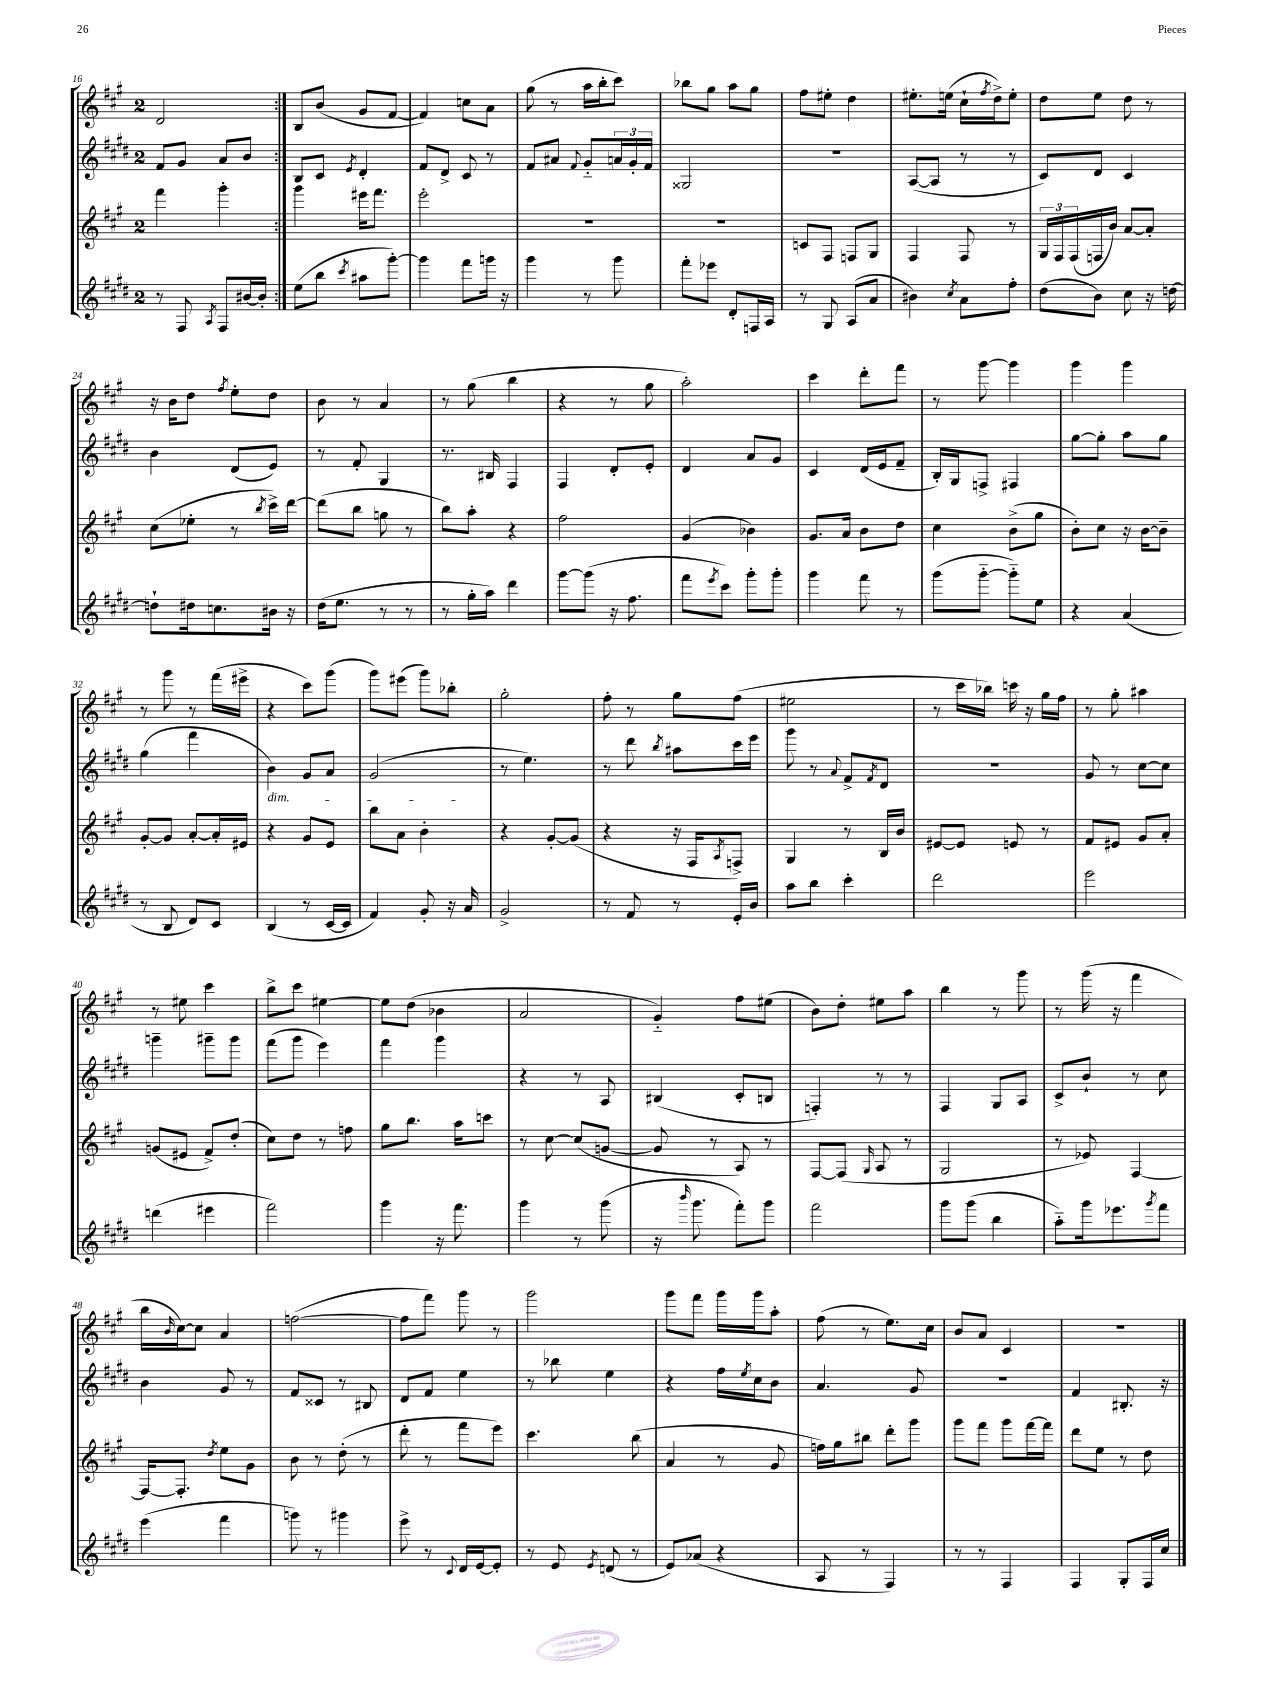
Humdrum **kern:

**kern	**kern	**kern	**kern
*part4	*part3	*part2	*part1
*staff4	*staff3	*staff2	*staff1
*clefG2	*clefG2	*clefG2	*clefG2
*k[f#c#g#d#]	*k[f#c#g#]	*k[f#c#g#d#]	*k[f#c#g#]
*M2/4	*M2/4	*M2/4	*M2/4
=16	=16	=16	=16
8r	4fff#\	8f#/L	2d/
8F#/	.	8g#/J	.
8qA/	.	.	.
8F#/L	4ggg#'\	8a/L	.
[16b#X/L	.	8b/J	.
16b#'/JJ]	.	.	.
=17:|!	=17:|!	=17:|!	=17:|!
(8ee\L	4ggg#\	8B/L	8B/L
8bb\J	.	8c#/J	(8b/J
8qccc#/	.	8qe/	.
8aa#X\L	16eee#X\KL	4d#'/	8g#/L
.	8.fff#\J	.	.
[8ggg#'\J)	.	.	[8f#/J
=18	=18	=18	=18
4ggg#\]	2eee'\	8f#/L	4f#/])
.	.	8d#^/J	.
8fff#\L	.	8c#/	8ccn\L
16gggn\Jk	.	8r	8a\J
16r	.	.	.
=19	=19	=19	=19
4ggg#\	2r	8f#/L	(8gg#\
.	.	8a#X/J	8r
.	.	8qqf#/	.
8r	.	8g#/L	16aa\LL
.	.	.	16bb'\J
8ggg#\	.	24an/L	8ccc#\J)
.	.	24g#'/	.
.	.	24f#/JJ	.
=20	=20	=20	=20
8fff#'\L	2r	2G##X/	8bb-X\L
8eee-X\J	.	.	8gg#\J
8d#'/L	.	.	8aa\L
16Fn/L	.	.	8gg#\J
16A/JJ	.	.	.
=21	=21	=21	=21
8r	8cn/L	2r	8ff#\L
8G#/	8F#/J	.	8ee#X'\J
(8A/L	8Fn/L	.	4dd\
8a/J	8G#/J	.	.
=22	=22	=22	=22
4b#X\)	4F#/	([8A/L	8.ee#X'\L
.	.	8A/J]	.
.	.	.	(16een\Jk
8qcc#/	.	.	.
8a\L	8F#/	8r	16cc#`\LL
.	.	.	8qff#/
.	.	.	16dd^\J)
8ff#'\J	8r	8r	8ee'\J
=23	=23	=23	=23
(8dd#\L	24G#/LL	8c#/L)	8dd\L
.	24F#/	.	.
.	(24F#/	.	.
8b\J)	16Fn/	8d#/J	8ee\J
.	16b/JJ)	.	.
8cc#\	[8a/L	4c#/	8dd\
16r	8a'/J]	.	8r
[16ddn\	.	.	.
!!LO:LB:g=z
=24	=24	=24	=24
8ddn`\L]	(8cc#\L	4b\	16r
.	.	.	16b\KL
16dd#X\k	8ee-X'\J	.	8dd\J
8.ccn\	.	.	.
.	.	.	8qff#/
.	8r	(8d#/L	8ee'\L
.	8qbb/	.	.
16b#X\Jk	16ccc#^\LL)	8e/J)	8dd\J
16r	[16ddd\JJ	.	.
=25	=25	=25	=25
(16dd#\KL	(8ddd\L]	8r	8b\
8.ee\J	.	.	.
.	8bb\J	8f#'/	8r
8r	8ggn\	4G#/	4a/
8r	8r	.	.
=26	=26	=26	=26
8r	8bb\L)	8.r	8r
16gg#'\LL	8aa'\J	.	(8gg#\
16aa\JJ)	.	16B#X/	.
4ddd#\	4r	4F#/	4bb\
=27	=27	=27	=27
[8ggg#\L	2ff#\	4F#/	4r
(8ggg#\J]	.	.	.
16r	.	8d#'/L	8r
8.ff#\	.	.	.
.	.	8e'/J	8gg#\
=28	=28	=28	=28
8fff#\L	(4g#/	4d#/	2aa'\)
8qeee/	.	.	.
8ccc#\J)	.	.	.
8ggg#'\L	4b-X\)	8a/L	.
8ggg#'\J	.	8g#/J	.
=29	=29	=29	=29
4ggg#\	8.g#/L	4c#/	4ccc#\
.	16a/Jk	.	.
8fff#\	8b\L	(16d#/LL	8ddd'\L
.	.	16e/J	.
8r	8dd\J	8f#~/J	8fff#\J
=30	=30	=30	=30
(8ggg#\L	4cc#\	16B'/LL)	8r
.	.	16G#/J	.
[8ggg#\J	.	8Fn^/J	[8ggg#\
8ggg#\L])	(8b^\L	4F#X/	4ggg#\]
8ee\J	8gg#\J	.	.
=31	=31	=31	=31
4r	8b'\L)	[8gg#\L	4ggg#\
.	8cc#\J	8gg#'\J]	.
(4a/	16r	8aa\L	4ggg#\
.	[16b\KL	.	.
.	8b~\J]	8gg#\J	.
!!LO:LB:g=z
=32	=32	=32	=32
8r	[8g#'/L	(4gg#\	8r
8B/	8g#/J]	.	8ggg#\
8d#/L)	[8a'/L	4fff#\	8r
8c#/J	16a'/L]	.	(16fff#\LL
.	16e#X/JJ	.	16eee#X^\JJ
=33	=33	=33	=33
!	!	!LO:TX:b:i:t=dim.	!
(4B/	4r	4b\)	4r
8r	8g#/L	8g#/L	8ccc#\L)
[16c#/LL	8e/J	8a/J	(8ggg#\J
16c#/JJ]	.	.	.
=34	=34	=34	=34
4f#/)	8bb\L	(2g#/	8ggg#\L)
.	8a\J	.	(8eee#X\J
8g#'/	4b'\	.	8ggg#\L)
16r	.	.	8bb-X'\J
16a/	.	.	.
=35	=35	=35	=35
2g#^/	4r	8r	2gg#'\
.	.	4.ee\)	.
.	[8g#'/L	.	.
.	(8g#/J]	.	.
=36	=36	=36	=36
8r	4r	8r	8ff#'\
8f#/	.	8ddd#\	8r
.	.	8qbb/	.
8r	16r	8aa#X\L	8gg#\L
.	16F#/KL	.	.
.	8qA/	.	.
16e'/LL	8Fn^/J)	16ccc#\L	(8ff#\J
16b/JJ	.	16eee\JJ	.
=37	=37	=37	=37
8aa\L	4G#/	8ggg#\	2ee#X\
8bb\J	.	8r	.
.	.	8qqa/	.
4ccc#'\	8r	8f#^/L	.
.	.	8qf#/	.
.	16B/LL	8d#/J	.
.	16b/JJ	.	.
=38	=38	=38	=38
2ddd#\	[8e#X/L	2r	8r
.	8e#/J]	.	16ccc#\LL
.	.	.	16bb-X\JJ)
.	8en/	.	16cccn\
.	.	.	16r
.	8r	.	16gg#\LL
.	.	.	16ff#\JJ
=39	=39	=39	=39
2eee\	8f#/L	8g#/	8r
.	8e#X/J	8r	8gg#'\
.	8g#/L	[8cc#\L	4aa#X\
.	8a'/J	8cc#\J]	.
!!LO:LB:g=z
=40	=40	=40	=40
(4dddn\	(8gn/L	4gggn~\	8r
.	8e#X/J	.	8ee#X\
4eee#X\	8f#^/L)	8ggg#X~\L	4ccc#\
.	(8dd'/J	8ggg#\J	.
=41	=41	=41	=41
2fff#\)	8cc#\L)	(8fff#\L	8bb^\L
.	8dd\J	8ggg#\J	8ccc#\J
.	8r	4eee\)	[4ee#X\
.	8ffn\	.	.
=42	=42	=42	=42
4ggg#\	8gg#\L	4fff#\	8ee#\L]
.	8.bb\J	.	(8dd\J
16r	.	4ggg#\	4b-X\
8.fff#\	16aa\KL	.	.
.	8cccn\J	.	.
=43	=43	=43	=43
4ggg#\	8r	4r	2a/
.	[8cc#\	.	.
8r	(8cc#/L]	8r	.
(8ggg#\	[8gn/J	8A/	.
=44	=44	=44	=44
16r	8g/]	(4B#X/	4g#/)
16qqbbb/	.	.	.
8.ggg#\	.	.	.
.	8r	.	.
8fff#'\L)	8A/)	8c#'/L	8ff#\L
8ggg#\J	8r	8Bn/J	(8ee#X\J
=45	=45	=45	=45
2fff#\	[8F#/L	4Fn'/)	8b\L)
.	(8F#/J]	.	8dd'\J
.	16qqG#/	.	.
.	8A/	8r	8ee#X\L
.	8r	8r	8aa\J
=46	=46	=46	=46
8ggg#\L	2G#/	4F#/	4bb\
(8ggg#\J	.	.	.
4bb\	.	8G#/L	8r
.	.	8A/J	8ggg#\
=47	=47	=47	=47
8aa\L)	8r	8c#^/L	8r
16ggg#\k	8e-X/)	8b`/J	(16ggg#\
8.eee-X\	.	.	16r
.	[4F#/	8r	4fff#\
8qggg#/	.	.	.
8fff#\J	.	8cc#\	.
!!LO:LB:g=z
=48	=48	=48	=48
(4eee\	16F#/KL_	4b\	16bb\LL
.	.	.	16qqb/
.	8.F#'/J]	.	[16cc#\J)
.	.	.	8cc#\J]
.	8qdd/	.	.
4fff#\	8ee\L	8g#/	4a/
.	8g#\J	8r	.
=49	=49	=49	=49
8gggn\)	8b\	8f#/L	([2ffn\
8r	8r	8c##X/J	.
4ggg#X\	(8dd'\	8r	.
.	8r	8B#X/	.
=50	=50	=50	=50
8eee^\	8ddd'\	8d#/L	8ff\L]
8r	8r	8f#/J	8fff#\J)
8qqc#/	.	.	.
16d#/LL	8fff#\L	4ee\	8ggg#\
[16e/J	.	.	.
8e'/J]	8eee\J)	.	8r
=51	=51	=51	=51
8r	4.ccc#\	8r	2ggg#\
8e/	.	8bb-X\	.
8qe/	.	.	.
(8dn/	.	4ee\	.
8r	(8bb\	.	.
=52	=52	=52	=52
8e/L)	4a/	4r	8ggg#\L
(8a-X/J	.	.	8fff#\J
4r	8r	16ff#\LL	16ggg#\LL
.	.	8qee/	.
.	.	16cc#\J	16ggg#\J
.	8g#/	8b\J	8aa'\J
=53	=53	=53	=53
8A/	16ffn\LL)	4.a/	(8ff#\
.	16gg#\J	.	.
8r	8bb#X\J	.	8r
4F#/)	8ddd'\L	.	8.ee\L)
.	8ggg#\J	8g#/	.
.	.	.	16cc#\Jk
=54	=54	=54	=54
8r	8ggg#\L	2r	8b/L
8r	8fff#\J	.	8a/J
4F#/	8ggg#\L	.	4c#/
.	[16fff#\L	.	.
.	16fff#\JJ]	.	.
=55	=55	=55	=55
4F#/	8ddd\L	4f#/	2r
.	8ee\J	.	.
8G#'/L	8r	8.B#X'/	.
16F#/L	8dd\	.	.
16cc#/JJ	.	16r	.
==	==	==	==
*-	*-	*-	*-
